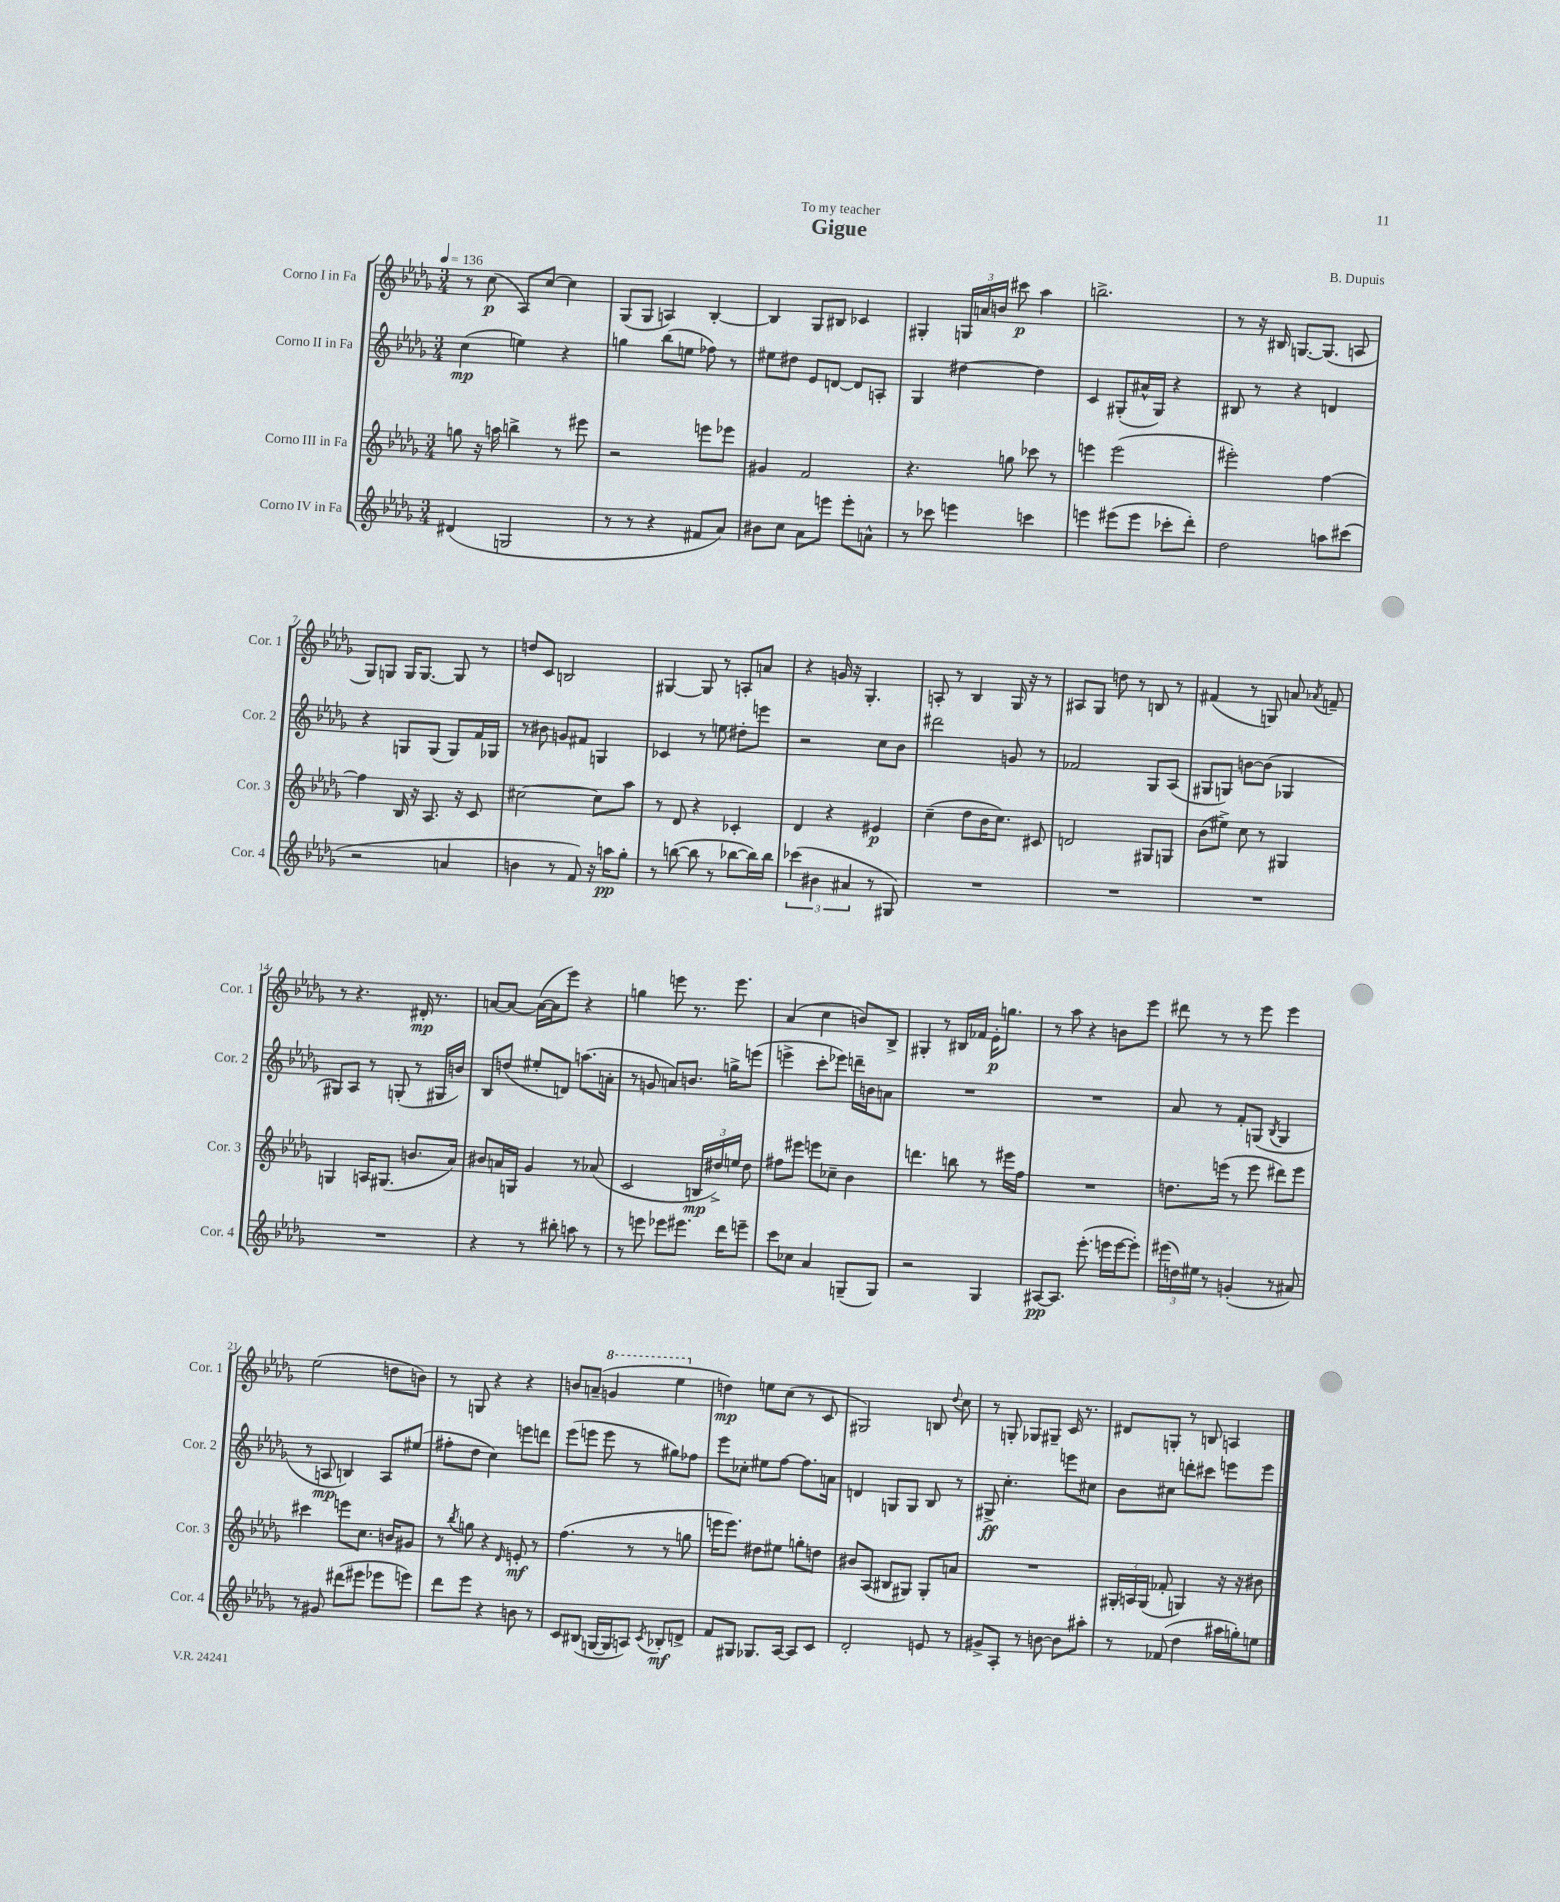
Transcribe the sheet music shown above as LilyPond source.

\header { title = "Gigue" composer = "B. Dupuis" dedication = "To my teacher" }
<<
\new StaffGroup <<
\new Staff = "s0" \with { instrumentName = "Corno I in Fa" shortInstrumentName = "Cor. 1" } {
    \clef treble \key des \major \numericTimeSignature \time 3/4 \tempo 4 = 136
    \autoBeamOff r8 c''8\p( aes8[) c''8]~ c''4 |
    ges8[( ges8] a4) bes4~-. |
    bes4 ges8[ bis8] ces'4 |
    gis4-. \tuplet 3/2 { g16[ a'16 b'16] } cis'''8\p aes''4 |
    b''2.-> |
    r8 r16 bis16 g8.[~ g8.]( a8 |
    ges8[) g8] g16[ g8.]~ g8 r8 |
    d''8[ c'8] b2 |
    gis4~ gis8 r8 a8[-. a'8] |
    r4 g'16 r16 ges4.-. |
    a8-. r8 bes4 ges16 r16 r8 |
    ais8[ ges8] d''8 r8 b8 r8 |
    fis'4( r8 g8) a'8 \acciaccatura { aes'8 } f'8-- |
    r8 r4. dis'16-.\mp r8. |
    a'8[~ a'8]~ a'16[~( a'16 ees'''8]) r4 |
    g''4 e'''8 r8. e'''8. |
    aes'4( c''4 b'8[) bes8]-> |
    gis4-. r8 bis16[ fes'16] ees'16[-.\p g''8.] |
    r8 aes''8 r4 b'8[ ees'''8] |
    dis'''8 r8 r8 ees'''8 ees'''4 |
    ees''2( d''8[ b'8]) |
    r8 g8 r4 r4 |
    b'8[ a'8]--( \ottava #1 g''4 ees'''4 \ottava #0 |
    d''4\mp) e''8[ c''8]( r8 c'8 |
    gis2) b8 \appoggiatura { des''8 } c''8 |
    r8 g8-. ges8[ gis8]-- c'16 r8. |
    dis'8[ g8]-. r8 b8 a4 \bar "|." |
}
\new Staff = "s1" \with { instrumentName = "Corno II in Fa" shortInstrumentName = "Cor. 2" } {
    \clef treble \key des \major \numericTimeSignature \time 3/4
    \autoBeamOff c''4\mp( e''4) r4 |
    g''4 bes''8[( e''8] fes''8) r8 |
    eis''8[ dis''8] ees'8[ d'8]~ d'8[ a8]-. |
    ges4 dis''4~ dis''4 |
    c'4 gis8[-.( ais'16-^ gis16]) r4 |
    bis8 r8 r4 d'4 |
    r4 g8[ g8]( g8[) f'16 ges16] |
    r8 bis'8 g'8[ fis'8] g4 |
    ces'4 r8 e''8 dis''8[-. e'''8] |
    r2 c''8[ bes'8] |
    dis'''2 g'8 r8 |
    fes'2 ges8[ aes8]( |
    gis8[ g8]) b'8[~ b'8]( ges4 |
    gis8[) aes8] r8 g8-.( r8 gis16[ b'16]) |
    bes8[ d''8]( eis''8[-. d'8]) a''8.[( a'16]-. |
    r8 g'8 a'8[) b'8.] g''16[-> e'''8]( |
    e'''4-> c'''8[-. ees'''8]) d'''16[-- b'16 a'8] |
    R2. |
    R2. |
    aes'8 r8 f'8[-. g8]( \acciaccatura { bes8 } g4 |
    r8 a8\mp b4) a8[ eis''8]( |
    fis''8[-. des''8] c''4) e'''8[ d'''8] |
    ees'''8[( e'''8] e'''8 r8 gis''8[) fes''8] |
    ees'''8[ ces''8]-. eis''8[ f''8]~ f''8.[ a'16] |
    d'4 g8[ g8] bes8 r8 |
    gis8->\ff c''4.-. e'''8[ cis''8] |
    bes'8[ cis''8] d'''8[-. cis'''8] e'''8[ e'''8] \bar "|." |
}
\new Staff = "s2" \with { instrumentName = "Corno III in Fa" shortInstrumentName = "Cor. 3" } {
    \clef treble \key des \major \numericTimeSignature \time 3/4
    \autoBeamOff g''8 r16 a''16 b''4-> r8 eis'''8 |
    r2 e'''8[ ees'''8] |
    gis'4 f'2 |
    r4. g''8 ces'''8 r8 |
    e'''4 e'''2( |
    eis'''2-.) f''4~ |
    f''4 bes16 r16 aes8. r16 c'8 |
    cis''2~ cis''8[ aes''8] |
    r8 des'8 r4 ces'4-. |
    des'4 r4 eis'4\p |
    c''4--( des''8[ bes'16 c''8.]) cis'8 |
    d'2 gis8[ g8] |
    bes'8[( eis''8]->) c''8 r8 gis4 |
    g4 a16[ gis8.]( b'8.[ aes'16]) |
    bis'8[ a'16 g16] ges'4 r8 aes'8( |
    c'2 \tuplet 3/2 { b16[\mp dis''16->) e''16] } dis''8 |
    fis''8[ eis'''8] e'''8[ ces''8]-- bes'4 |
    d'''4. b''8 r8 eis'''16[ f''16] |
    R2. |
    d''8.[ e'''16]( r8 e'''8 dis'''8[) e'''8] |
    cis'''4 e'''8[ c''8.] b'16[ gis'8] |
    r8 \acciaccatura { bes''8 } g''8 r4 \grace { des'16 } e'8-.\mf r8 |
    f''4.( r8 r8 g''8 |
    e'''16[ e'''8.]) dis''8[ eis''8] g''8[-. d''8] |
    bis'8[ aes8]( bis8[ gis8]) gis8[-. a'8] |
    R2. |
    \tuplet 3/2 { gis16[-. a16 gis16]( } fes'8-. g4) r16 r16 bis'8 \bar "|." |
}
\new Staff = "s3" \with { instrumentName = "Corno IV in Fa" shortInstrumentName = "Cor. 4" } {
    \clef treble \key des \major \numericTimeSignature \time 3/4
    \autoBeamOff dis'4( g2 |
    r8 r8 r4 fis'8[ aes'8]) |
    bis'8[ c''8] aes'8[ e'''8] e'''8[-. a'8]-^ |
    r8 ces'''8 e'''4 c'''4 |
    e'''4 eis'''8[( eis'''8] ces'''8[-. des'''8]-.) |
    des''2 a''8[ cis'''8]( |
    r2 a'4 |
    b'4 r8 f'8) r16 a''16[\pp ges''8]-. |
    r8 b''8~( b''8 r8 bes''8[~ bes''16) bes''16] |
    \tuplet 3/2 { ces'''4( bis'4 ais'4 } r8 gis8) |
    R2. |
    R2. |
    R2. |
    R2. |
    r4 r8 bis''8-. a''8 r8 |
    r8 e'''8 ees'''8[ eis'''8.] des'''16[ e'''8]-- |
    c'''8[ ces''8] aes'4 g8[--( g8]) |
    r2 ges4 |
    ais8[~\pp ais8.] ees'''8.-.( e'''16[ e'''16~ e'''8]-.) |
    \tuplet 3/2 { eis'''16[( d''16) eis''16] } r8 g'4-.( r8 ais'8) |
    r8 gis'8 dis'''8[( eis'''8] ees'''8[ e'''8]) |
    des'''8[ ees'''8] r4 b'8 r8 |
    c'8[ bis8]( g16[~ g16 a8]) \acciaccatura { c'8 } bes8[-.\mf d'8]-> |
    f'8[ gis8] ges8.[ aes16]~ aes8[ c'8] |
    des'2-. e'8 r8 |
    gis'8[-> aes8]-. r8 b'8~ b'8[ ais''8]-. |
    r8 fes'8( des''4 ais''16[ g''16-.) e''8] \bar "|." |
}
>>
>>
